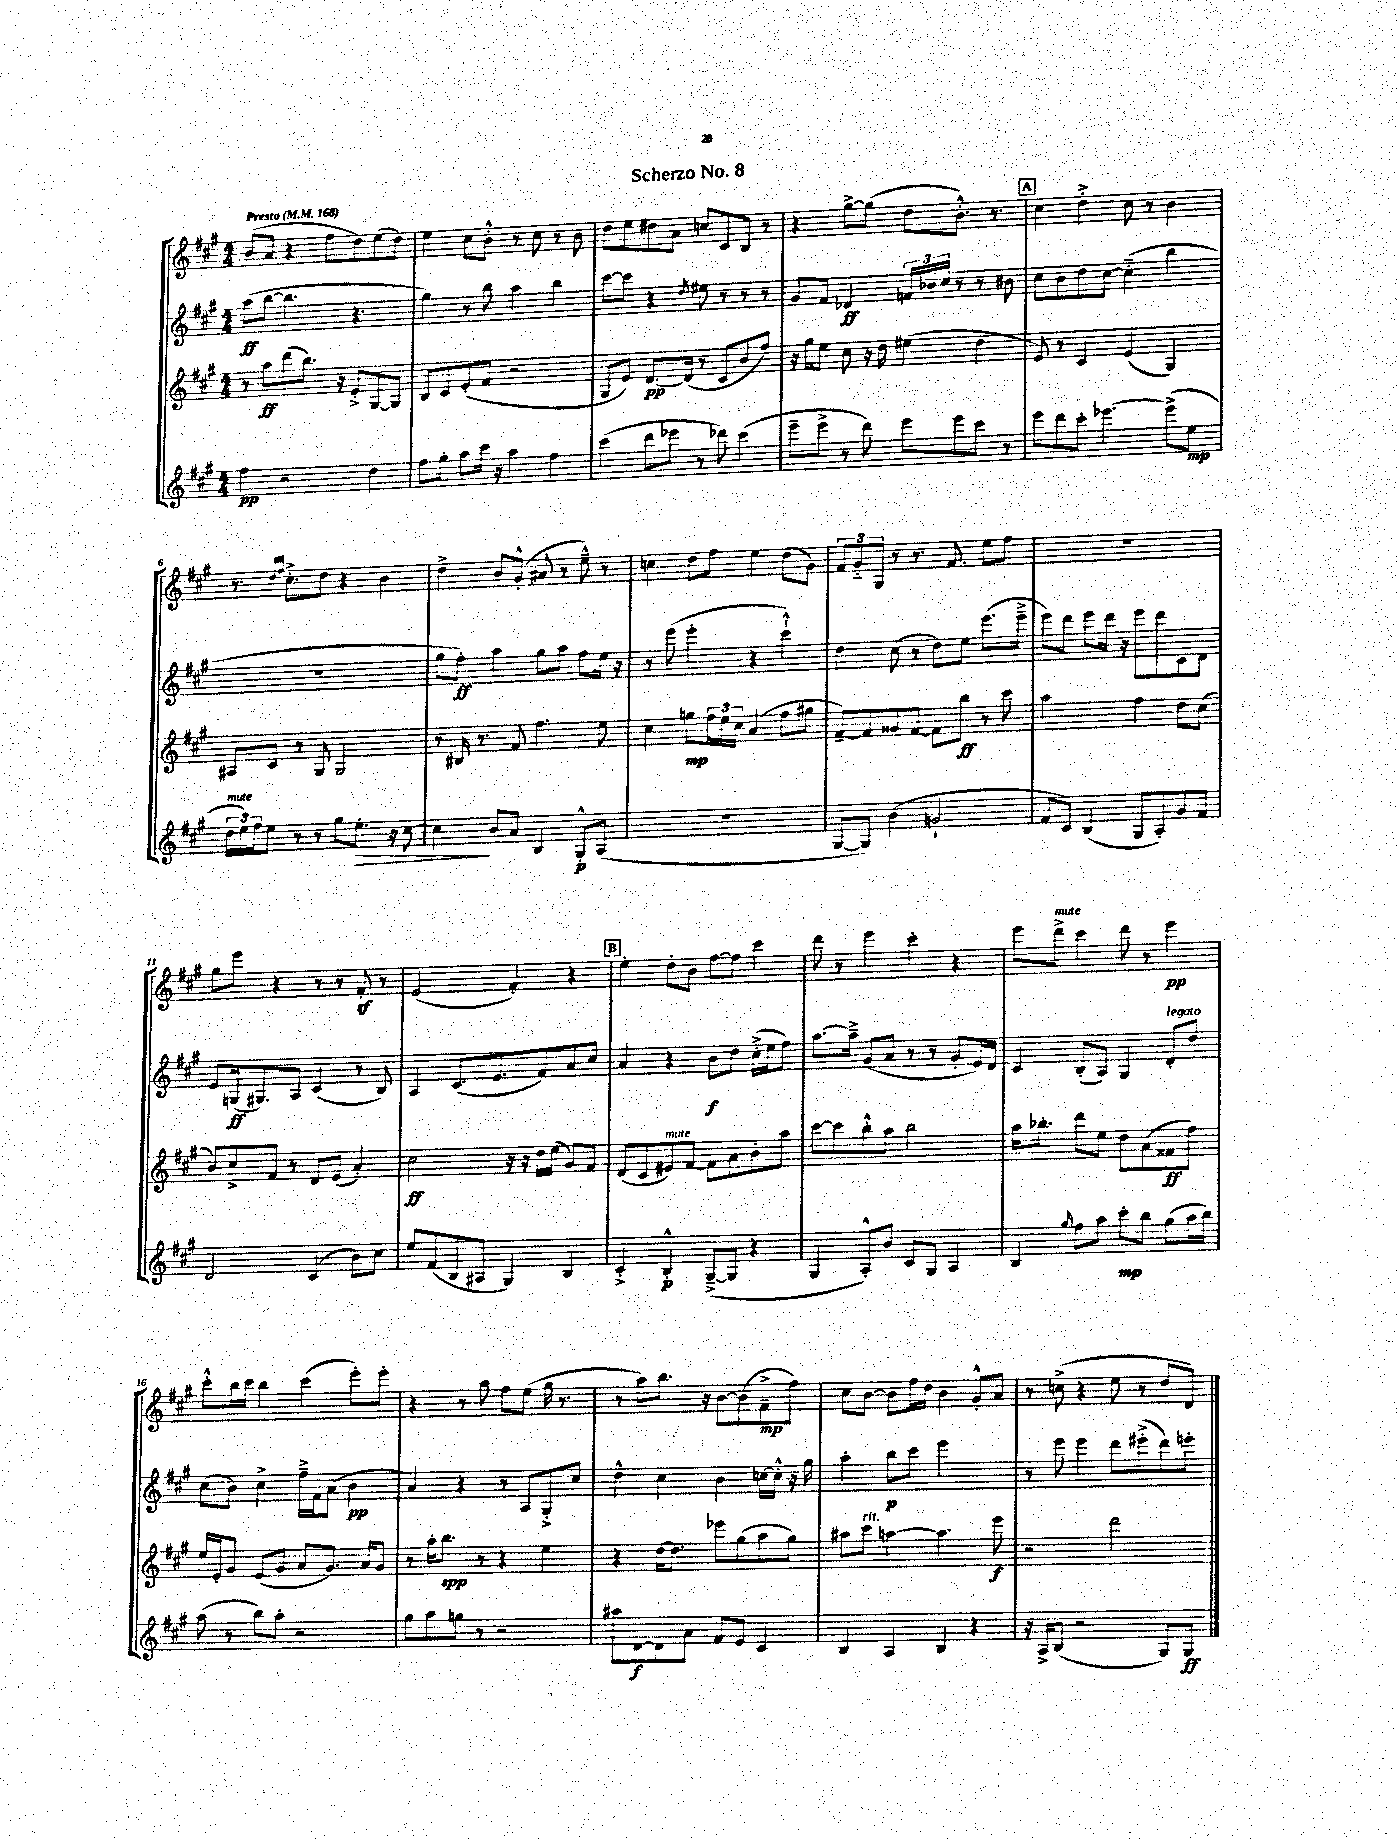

**kern	**kern	**kern	**kern
*staff4	*staff3	*staff2	*staff1
*clefG2	*clefG2	*clefG2	*clefG2
*k[f#c#g#]	*k[f#c#g#]	*k[f#c#g#]	*k[f#c#g#]
*M4/4	*M4/4	*M4/4	*M4/4
*MM168	*MM168	*MM168	*MM168
4ff#\	8r	(8aa\L	(8b/L
.	8aa\L	[8bb\J	8a/J
2r	(8ddd\	4.bb\]	4r
.	8.bb\J)	.	.
.	.	.	8ff#\L
.	16r	.	.
.	8e'^/L	4.r	8dd\)
4dd\	[8G#/	.	(8ee\
.	8G#/]J	.	8dd\J)
=	=	=	=
8ff#\L	8B/L	4gg#\)	4ee\
8gg#'\J	8c#/	.	.
8aa\L	(8e'/	8r	8cc#\L
16ccc#\Jk	8f#/J	8bb\	8b'^^\J
16r	.	.	.
4aa\	2r	4aa\	8r
.	.	.	8cc#\
4ff#\	.	4bb\	8r
.	.	.	8b\
=	=	=	=
(4ccc#\	8G#/L	[8ccc#\L	8dd\L
.	8e/J)	8ccc#\]J	8ee\
8ddd\L	[8.d/L	4r	8dd#\
8eee-\J	.	.	8a\J
.	(16d/]Jk	.	.
.	.	8qdd/	.
8r	8r	8ee#\	8cc/L
8ddd-\)	8c#/L	8r	8c#/
(4ccc#\	8b/	8r	8B/J
.	8ff#/J)	8r	8r
=	=	=	=
8eee~\L	16r	8g#/L	4r
.	16gg#\LK	.	.
8eee^\J	8ee\J	8f#/J	.
8r	8cc#\	4d-/	[8gg#^\L
8ddd\)	16r	.	(8gg#\]J
.	16dd\	.	.
8eee\L	(4ee#\	24f/LL	8dd\L
.	.	24b-/	.
.	.	24cc#/JJ	.
8eee\	.	8r	8.b'^^\J)
8ccc#\J	4dd\	8r	.
.	.	.	8.r
8r	.	8b#\	.
=	=	=	=
8eee\L	8e/)	8cc#\L	4cc#\
8ddd\	8r	8b\	.
8ccc#'\J	4c#/	8dd\	4dd'^\
[4.eee-\	.	[8cc#\J	.
.	(4e/	(4cc#'~\]	8cc#\
.	.	.	8r
(8eee-^\]L	4G#/)	4bb\	4b\
8ee\J	.	.	.
=	=	=	=
24dd\LL	8A#/L	1r	8.r
24ee\)	.	.	.
24ff#\J	.	.	.
8ee\J	8c#/J	.	.
.	.	.	16qqdd/LL
.	.	.	16qqff#/JJ
.	.	.	8.cc#'^\L
8r	8r	.	.
8r	8G#/	.	8dd\J
8gg#\L	2G#/	.	4r
8.ee'\J	.	.	.
.	.	.	4b\
16r	.	.	.
[8cc#\	.	.	.
=	=	=	=
4cc#\]	8r	8gg#\L	4dd^\
.	16B#/	8ff#'\J)	.
.	8.r	.	.
8b/L	.	4aa\	8b/L
8a/J	8f#/	.	(8g#'^^/J
4B/	4.ff#\	8gg#\L	8a#/
.	.	8aa\J	8r
8G#'^^/L	.	8ff#\L	8ee~^^\)
(8A/J	8ee\	16ee\Jk	8r
.	.	16r	.
=	=	=	=
1r	4cc#\	8r	4cc\
.	.	(8eee\	.
.	8gg\L	4eee'\	8dd\L
.	24ff#\L	.	8ff#\J
.	24ee\	.	.
.	24cc#\JJ	.	.
.	(4a/	4r	4ee\
.	8ff#\L	4ccc#`^^\)	(8dd\L
.	8gg#\J	.	8g#\J)
=	=	=	=
[8G#/L	[8f#~/L)	4dd\	12f#/L
.	.	.	12g#'~/
8G#/]J)	8f#/]	.	.
.	.	.	12G#/J
(4b\	8g##/	(8cc#\	8r
.	[8f#/J	8r	8.r
2g`/	8f#\]L	8dd\L)	.
.	.	.	8.f#/
.	8bb\J	8ee\J	.
.	8r	(8.eee\L	8ee\L
.	8ccc#\	.	8ff#\J
.	.	16eee~^\Jk	.
=	=	=	=
8f#/L	2aa\	8eee\L)	1r
8c#/J)	.	8ddd\J	.
(4B/	.	8eee\L	.
.	.	16ddd\Jk	.
.	.	16r	.
8G#/L	4ff#\	8eee\L	.
8A'/)	.	8ddd\	.
8g#/	8dd\L	8c#\	.
8f#/J	(8cc#\J	8d\J	.
=	=	=	=
2d/	8b/L)	8e/L	8gg#\L
.	8cc#^/	(16G/k	8eee\J
.	.	8.G#/)	.
.	8f#/J	.	4r
.	8r	8A/J	.
(4c#/	8d/L	(4c#/	8r
.	(8e/J	.	8r
8b\L)	4a'/)	8r	8f#'/
8cc#\J	.	8B/)	8r
=	=	=	=
8ee/L	2cc#\	4A/	(2e/
(8f#/	.	.	.
8B/	.	(8.c#/L	.
8A#/J	.	.	.
.	.	8.e/	.
4G#/)	16r	.	4f#'/)
.	16r	.	.
.	16dd\LL	8f#/)	.
.	(16ee\JJ	.	.
4B/	8g#/L)	8a/	4r
.	8f#/J	8cc#/J	.
=	=	=	=
4c#'^/	(8d/L	4a/	4ee'\
.	8c#/	.	.
4B'^^/	8e#/)	4r	8dd'\L
.	[8f#/J	.	8b\J
([8G#~^/L	8f#\]L	8b\L	[8ff#\L
8G#/]J	8a\	8dd\J	8ff#\]J
4r	8b'\	(16cc#'^\LL	4ccc#\
.	.	16ee\J	.
.	8aa\J	8ff#\J)	.
=	=	=	=
4G#/	[8ccc#\L	[8.aa\L	8ddd\
.	8ccc#\]	.	8r
.	.	16aa~^\]Jk	.
8A'^^/L)	8bb'^^\	(8g#/L	4eee\
8b/J	8aa\J	8a/J	.
8c#/L	2bb\	8r	4ccc#'\
8G#/J	.	8r	.
4A/	.	8g#'/L	4r
.	.	16e/L)	.
.	.	16d/JJ	.
=	=	=	=
4B/	16aa\LK	4c#/	8eee\L
.	8.bb-'\J	.	.
.	.	.	8ddd^\J
16qqgg#/	.	.	.
8ff#\L	8ddd\L	(8B'/L	4ccc#\
8aa\J	8ee\J	8A/J)	.
8ccc#'\L	8dd\L	4G#/	8ddd\
8bb\J	(8a\	.	8r
(8gg#\L	8f##\	8d'/L	4eee\
16aa\L	8ff#\J)	8dd/J	.
16bb\JJ)	.	.	.
=	=	=	=
(8aa\	16ee/LL	(8cc#\L	8ccc#'^^\L
.	16e'/J	.	.
8r	8g#/J	8b\J)	16bb\L
.	.	.	16ccc#\JJ
8bb\L)	(8e/L	4cc#^\	4bb\
8aa'\J	8g#/J	.	.
2r	8a/L	16ff#~^\LL	(4ccc#\
.	.	16f#\J	.
.	8.g#/J)	(8a\J	.
.	.	4b\	8eee'\L)
.	16a/LK	.	.
.	8g#/J	.	8eee'\J
=	=	=	=
8gg#\L	8r	4a/)	4r
8aa\	16aa'\LK	.	.
.	8.bb\J	.	.
8gg\J	.	4r	8r
8r	8r	.	8aa\
2r	4r	8r	8ff#\L
.	.	8A/L	(8ee\J
.	4ee\	8G#'^/	16gg#\
.	.	.	8.r
.	.	8cc#/J	.
=	=	=	=
8aa#\L	4r	4dd^^\	8r
[8d\	.	.	8aa\L)
8d\]	[16dd\LK	4cc#\	8.bb\J
.	8.dd\]J	.	.
8a\J	.	.	.
.	.	.	16r
8f#/L	8eee-\L	4b\	[8b\L
8e/J	(8gg#\	.	(8b\]
4c#/	8aa\	[16cc\LL	8f#~^\
.	.	16cc'^^\]JJ	.
.	8gg#\J)	16r	8ff#\J)
.	.	16gg#\	.
=	=	=	=
4B/	8aa#\L	4aa'\	8cc#\L
.	8ccc#\J	.	[8b\J
4A/	[4aa\	8bb\L	8b\]L
.	.	8ccc#\J	16ff#\L
.	.	.	16dd\JJ
4B/	4.aa\]	2eee\	4b\
4r	.	.	8g#'^^/L
.	8eee\	.	8a/J
=	=	=	=
16r	2r	8r	8r
16A^/LK	.	.	.
(8B/J	.	8eee\	(8cc^\
2r	.	4eee\	4r
.	2ddd\	8ddd\L	8ee\
.	.	(8eee#'^\	8r
8G#/L)	.	8ddd\)	8dd/L
8G#/J	.	8eee'\J	8d/J)
==	==	==	==
*-	*-	*-	*-
